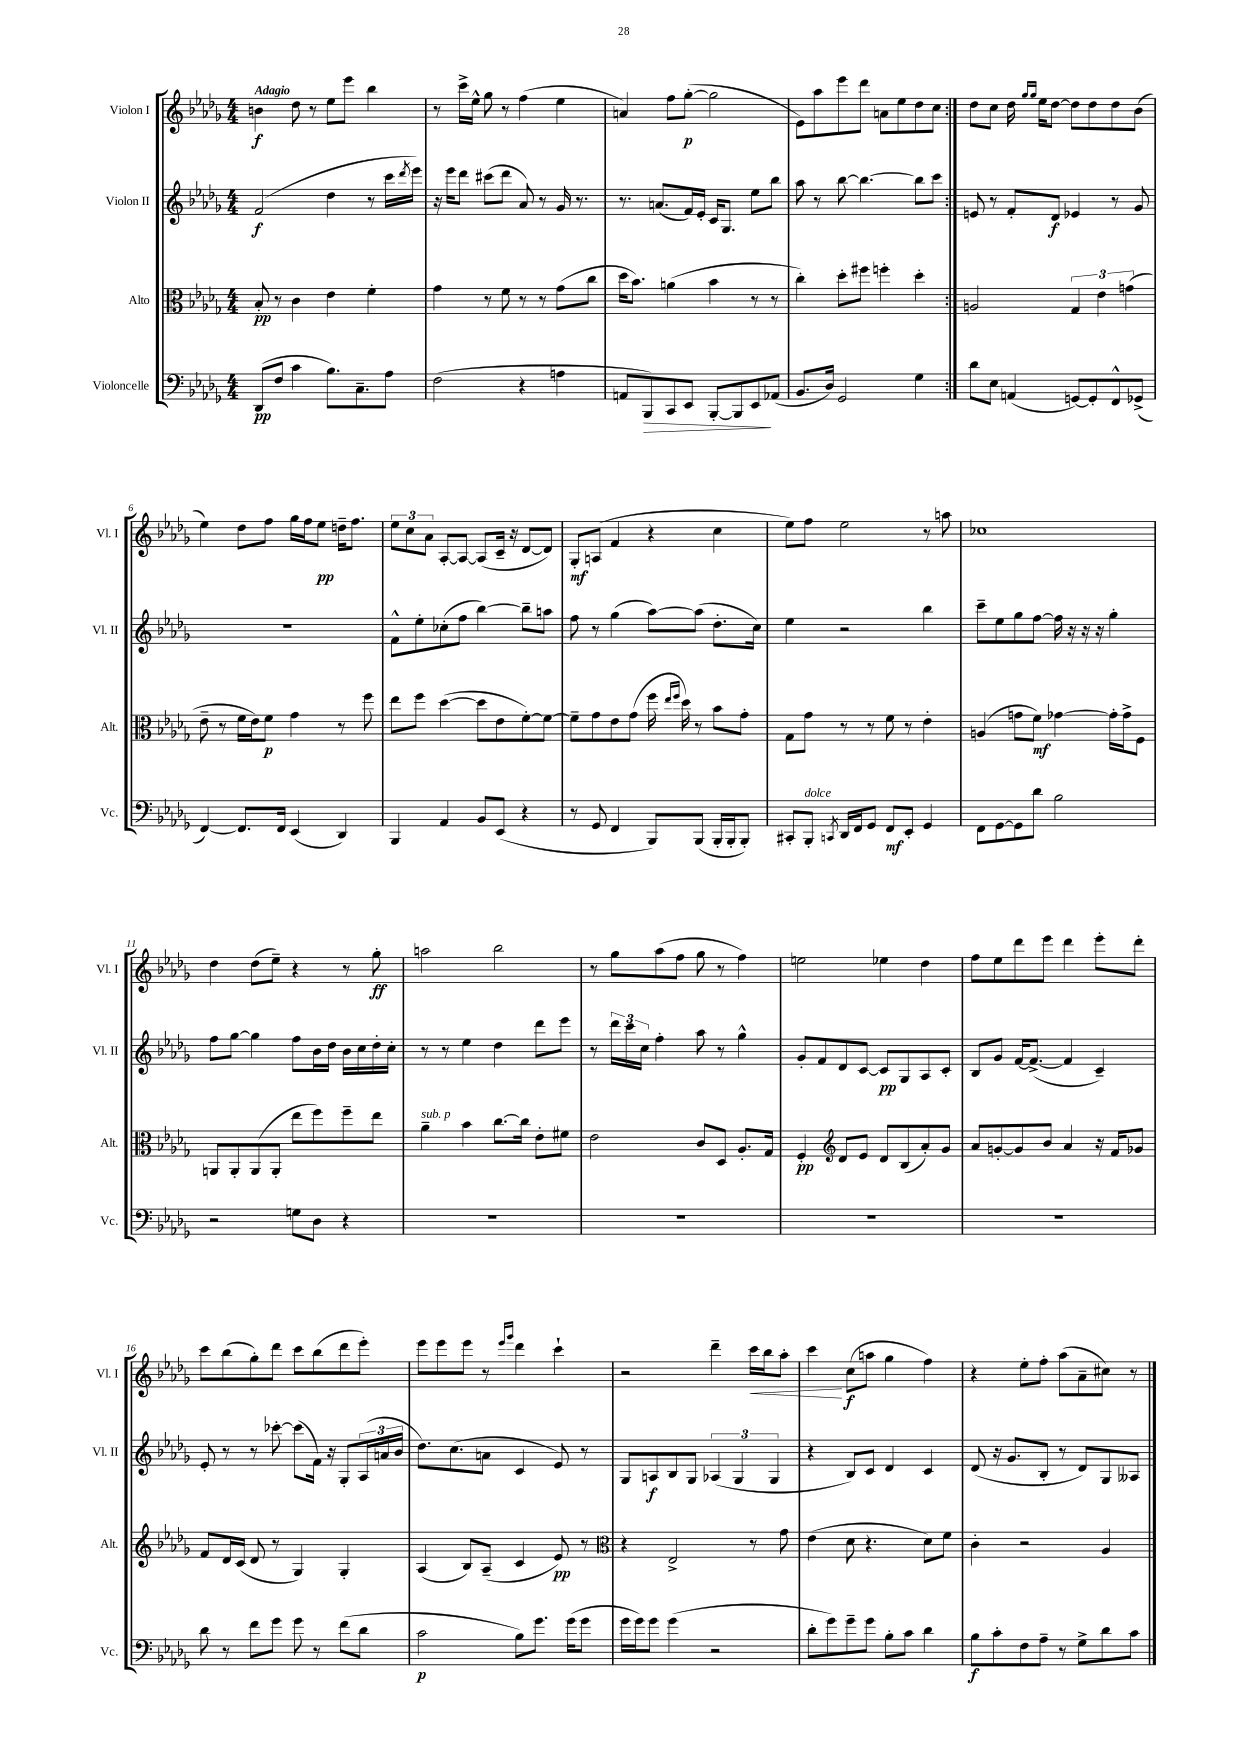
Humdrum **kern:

**kern	**kern	**kern	**kern
*staff4	*staff3	*staff2	*staff1
*clefF4	*clefC3	*clefG2	*clefG2
*k[b-e-a-d-g-]	*k[b-e-a-d-g-]	*k[b-e-a-d-g-]	*k[b-e-a-d-g-]
*M4/4	*M4/4	*M4/4	*M4/4
(8DD-	8B-'	(2f	4b
8F	8r	.	.
4c	4c	.	8dd-
.	.	.	8r
8.B-)	4e-	4dd-	8ee-
.	.	.	8eee-
8.C~	.	.	.
.	4f'	8r	4bb-
8A-	.	16ccc	.
.	.	8qddd-	.
.	.	16eee-)	.
=	=	=	=
(2F	4g-	16r	8r
.	.	16eee-	.
.	.	8ddd-	16ccc^
.	.	.	16ee-^^
.	8r	(8ccc#	8gg-
.	8f	8ddd-	8r
4r	8r	8a-)	(4ff
.	8r	8r	.
4A	(8g-	16g-	4ee-
.	.	8.r	.
.	8cc	.	.
=	=	=	=
8AA	16dd-	8.r	4a)
.	8.b-)	.	.
8BBB-)	.	.	.
.	.	(8.a	.
8CC	(4a	.	8ff
8EE-	.	16f)	([8gg-'
.	.	16e-'	.
[8BBB-'	4b-	16c	2gg-]
.	.	8.G-	.
8BBB-]	.	.	.
8EE-	8r	8ee-	.
(8AA-	8r	8bb-	.
=	=	=	=
8.BB-	4cc')	8aa-	8e-)
.	.	8r	8aa-
16D-)	.	.	.
2GG-	8dd-'	[8bb-	8eee-
.	8ff#	4.bb-_	8ddd-
.	4ff'	.	8a
.	.	.	8ee-
4G-	4dd-'	8bb-]	8dd-
.	.	8ccc	8cc
=:|!	=:|!	=:|!	=:|!
8d-	2A	8e	8dd-
8E-	.	8r	8cc
(4AA	.	8f'	16dd-
.	.	.	16qqgg-
.	.	.	16qqgg-
.	.	.	16ee-
.	.	8d-	[8dd-
[8GG)	6G-	4e-	8dd-]
8GG']	.	.	8dd-
.	6e-	.	.
8FF^^	.	8r	8dd-
.	(6g	.	.
(8GG-^	.	8g-	(8b-
=	=	=	=
[4FF)	8e-~	1r	4ee-)
.	8r	.	.
8.FF]	16f	.	8dd-
.	16e-)	.	.
.	8f	.	8ff
16FF	.	.	.
(4EE-	4g-	.	16gg-
.	.	.	16ff
.	.	.	8ee-
4DD-)	8r	.	16dd~
.	.	.	8.ff
.	8ff	.	.
=	=	=	=
4BBB-	8ee-	8f^^	12ee-
.	.	.	12cc
.	8ff	8ee-'	.
.	.	.	12a-
4AA-	([4dd-	(8cc-'	[8A-'
.	.	8ff	8A-_
8BB-	8dd-]	[4bb-)	(8A-]
(8EE-	8e-	.	16c~
.	.	.	16r
4r	[8f')	8bb-~]	[8d-
.	8f_	8aa	8d-])
=	=	=	=
8r	8f~]	8ff	8G-'
8GG-	8g-	8r	(8A
4FF	8e-	(4gg-	4f
.	(8g-	.	.
8BBB-)	16ff	[8aa-)	4r
.	16qqee-	.	.
.	16qqff	.	.
.	16dd-)	.	.
(8BBB-	8r	(8aa-]	.
16BBB-'	8b-	8.dd-'	4cc
16BBB-'	.	.	.
8BBB-')	8g-'	.	.
.	.	16cc)	.
=	=	=	=
8CC#'	8G-	4ee-	8ee-)
8BBB-'	8g-	.	8ff
8qCC	.	.	.
16DD-	8r	2r	2ee-
16FF	.	.	.
8GG-	8r	.	.
8FF	8f	.	.
8EE-'	8r	.	.
4GG-	4e-'	4bb-	8r
.	.	.	8aa
=	=	=	=
8FF	(4A	8ccc~	1cc-
[8GG-	.	8ee-	.
8GG-]	8g	8gg-	.
8d-	8f)	[8ff	.
2B-	[4g-	16ff]	.
.	.	16r	.
.	.	16r	.
.	.	16r	.
.	16g-']	4gg-'	.
.	16g-^	.	.
.	8F	.	.
=	=	=	=
2r	8AA	8ff	4dd-
.	8AA'	[8gg-	.
.	(8AA	4gg-]	(8dd-
.	8AA'	.	8ee-~)
8G	8ee-	8ff	4r
8D-	8ff)	16b-	.
.	.	16dd-	.
4r	8ff~	16b-	8r
.	.	16cc	.
.	8ee-	16dd-'	8gg-'
.	.	16cc'	.
=	=	=	=
1r	4a-~	8r	2aa
.	.	8r	.
.	4b-	4ee-	.
.	[8.cc	4dd-	2bb-
.	16cc]	.	.
.	8e-'	8ddd-	.
.	8f#	8eee-	.
=	=	=	=
1r	2e-	8r	8r
.	.	24ddd-	8gg-
.	.	24ccc	.
.	.	24cc	.
.	.	4ff'	(8aa-
.	.	.	8ff
.	8c	8aa-	8gg-
.	8D-	8r	8r
.	8.A-'	4gg-^^	4ff)
.	16G-	.	.
=	=	=	=
1r	4F'	8g-'	2ee
.	.	8f	.
*	*clefG2	*	*
.	8d-	8d-	.
.	8e-	[8c	.
.	8d-	8c]	4ee-
.	(8B-	8G-	.
.	8a-')	8A-	4dd-
.	8g-	8c'	.
=	=	=	=
1r	8a-	8B-	8ff
.	[8g'	8g-	8ee-
.	8g]	[16f	8ddd-
.	.	(8.f^_	.
.	8b-	.	8eee-
.	4a-	4f]	4ddd-
.	16r	4c~)	8eee-'
.	16f	.	.
.	8g-	.	8ddd-'
=	=	=	=
8d-	8f	8e-'	8ccc
8r	16d-	8r	(8bb-
.	(16c	.	.
8f	8d-	8r	8gg-')
8g-	8r	[8ccc-'	8ddd-
8g-	4G-)	(8ccc-]	8ccc
8r	.	16f)	(8bb-
.	.	16r	.
(8f	4G-'	8G-'	8ddd-
8d-	.	(24A-	8eee-')
.	.	24a	.
.	.	24b-	.
=	=	=	=
2c	(4A-	8.dd-)	8eee-
.	.	.	8eee-
.	.	(8.cc	.
.	8B-)	.	8eee-
.	(8A-~	8a	8r
.	.	.	16qqeee-
.	.	.	16qqggg-
8B-)	4c	4c	4ddd-
8.g-	.	.	.
.	8e-)	8e-)	4ccc`
(16g-	.	.	.
8g-	8r	8r	.
=	=	=	=
*	*clefC3	*	*
16g-	4r	8G-	2r
16g-)	.	.	.
8g-	.	8A	.
(4g-	2E-^	8B-	.
.	.	8G-	.
2r	.	(6A-	4ddd-~
.	.	6G-	.
.	8r	.	16ccc
.	.	.	16bb-
.	.	6G-	.
.	8g-	.	8aa-'
=	=	=	=
8d-'	(4e-	4r	4ccc
8g-)	.	.	.
8g-~	8d-	8B-)	(8cc
8g-	4.r	8c	8aa
8B-'	.	4d-	4gg-
8c	.	.	.
4d-	8d-)	4c	4ff)
.	8f	.	.
=	=	=	=
8B-	4c'	(8d-	4r
8c'	.	16r	.
.	.	8.g-	.
8F	2r	.	8ee-'
8A-~	.	8B-'	8ff'
8r	.	8r	(8aa-
8G-^	.	8d-)	8a-~
8d-	4A-	8G-	8cc#)
8c	.	8A--	8r
==	==	==	==
*-	*-	*-	*-
